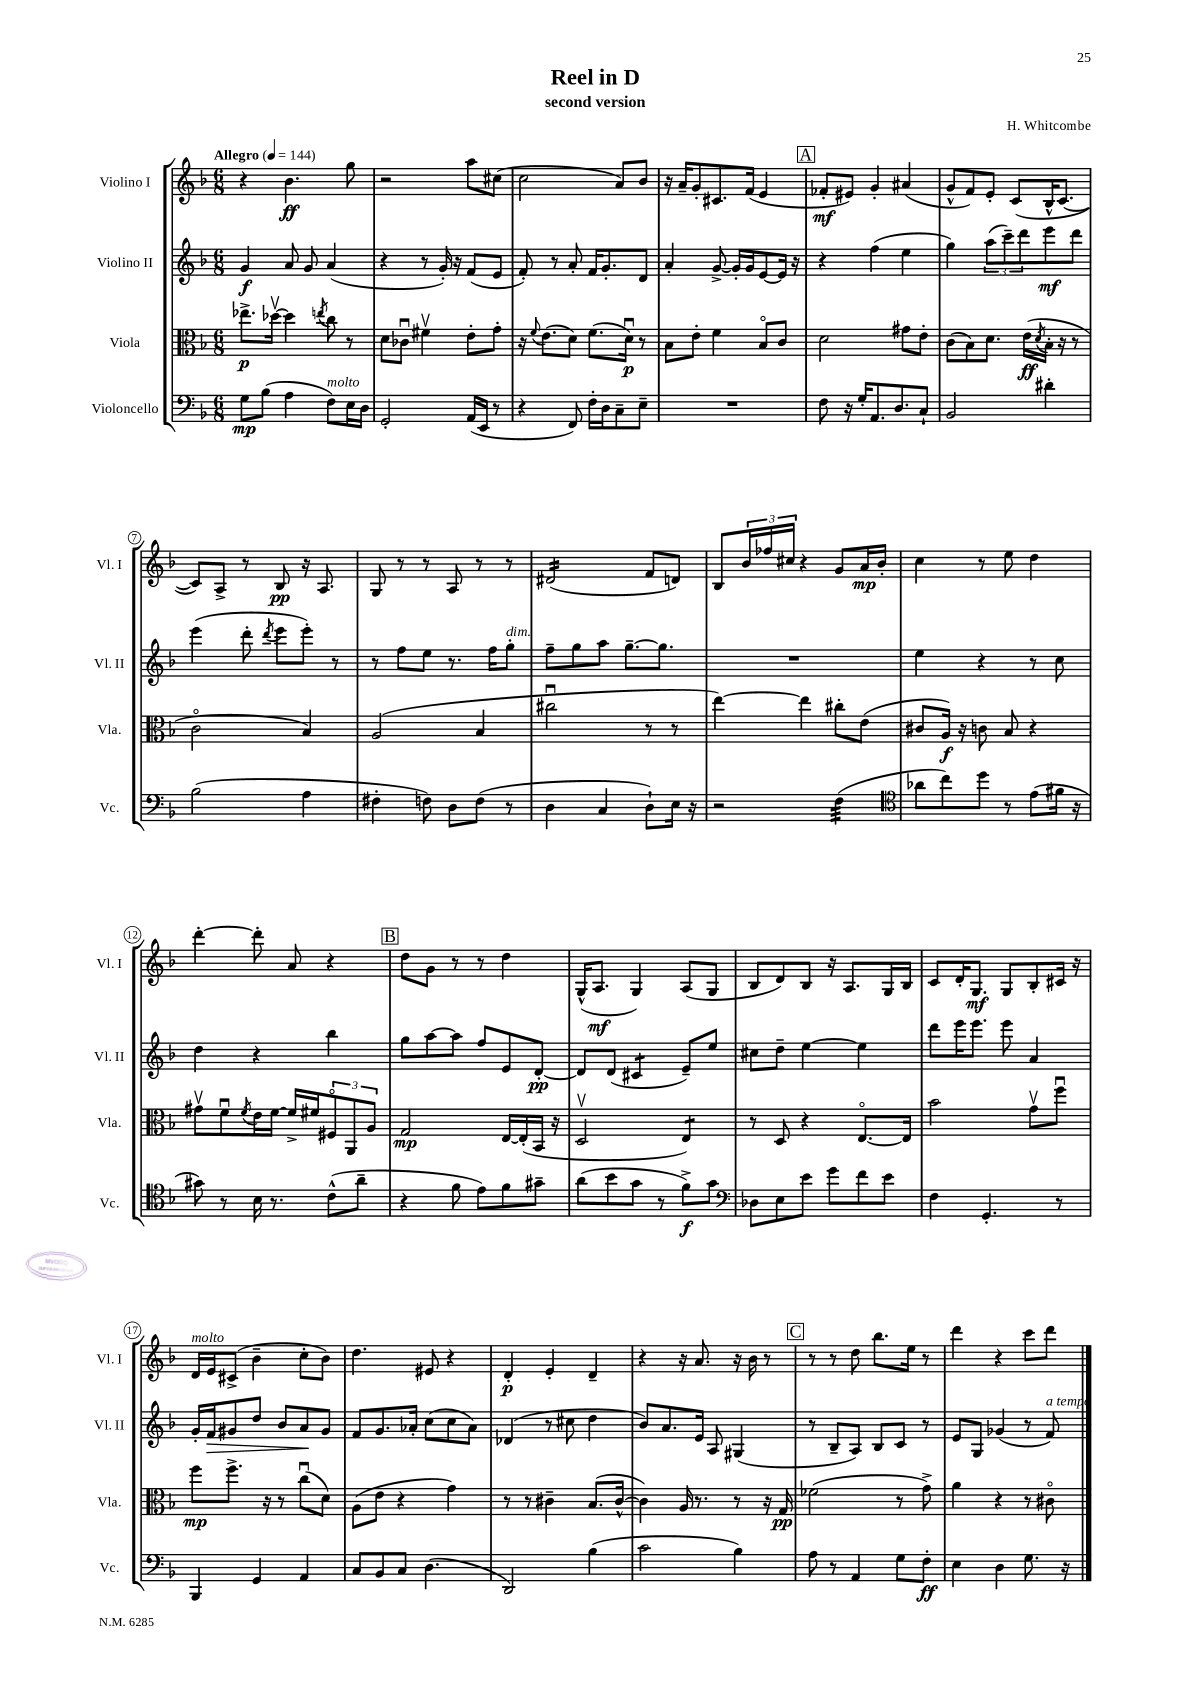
\header { title = "Reel in D" composer = "H. Whitcombe" subtitle = "second version" }
<<
\new StaffGroup <<
\new Staff = "s0" \with { instrumentName = "Violino I" shortInstrumentName = "Vl. I" } {
    \clef treble \key f \major \numericTimeSignature \time 6/8 \tempo "Allegro" 4 = 144
    r4 bes'4.\ff g''8 |
    r2 a''8 cis''8( |
    c''2 a'8) bes'8 |
    r16 a'16-- g'8-. cis'8. f'16( e'4 |
    \mark \markup { \box "A" } fes'8-.\mf eis'8) g'4-. ais'4( |
    g'8-^ f'8) e'8-. c'8( bes16-^ c'8.~ |
    c'8) a8-> r8 bes8\pp r16 a8. |
    g8 r8 r8 a8 r8 r8 |
    dis'2:16( f'8 d'8) |
    bes8 \tuplet 3/2 { bes'16 fes''16 cis''16 } r4 g'8 a'16\mp bes'16-. |
    c''4 r8 e''8 d''4 |
    d'''4~-. d'''8-. a'8 r4 |
    \mark \markup { \box "B" } d''8 g'8 r8 r8 d''4 |
    g16-^( a8.\mf g4) a8( g8 |
    bes8 d'8) bes8 r16 a8. g16 bes16 |
    c'8 d'16-. g8.\mf g8 bes8-. cis'16 r16 |
    d'16^\markup { \italic "molto" } e'16 cis'8->( bes'4-- c''8-. bes'8) |
    d''4. eis'8 r4 |
    d'4-.\p e'4-. d'4-- |
    r4 r16 a'8. r16 bes'16 r8 |
    \mark \markup { \box "C" } r8 r8 d''8 bes''8. e''16 r8 |
    d'''4 r4 c'''8 d'''8 \bar "|." |
}
\new Staff = "s1" \with { instrumentName = "Violino II" shortInstrumentName = "Vl. II" } {
    \clef treble \key f \major \numericTimeSignature \time 6/8
    g'4\f a'8 g'8 a'4( |
    r4 r8 g'16-.) r16 f'8( e'8 |
    f'8-.) r8 a'8-. f'16 g'8.-. d'8 |
    a'4-. g'8~-> g'16-. g'16 e'8~ e'16 r16 |
    \mark \markup { \box "A" } r4 f''4( e''4 |
    g''4) \tuplet 3/2 { a''8( c'''8--) d'''8 } e'''8\mf d'''8 |
    e'''4( d'''8-. \acciaccatura { d'''8 } e'''8 e'''8-.) r8 |
    r8 f''8 e''8 r8. f''16 g''8-.^\markup { \italic "dim." } |
    f''8-- g''8 a''8 g''8.~-- g''8. |
    R2. |
    e''4 r4 r8 c''8 |
    d''4 r4 bes''4 |
    \mark \markup { \box "B" } g''8 a''8~ a''8 f''8 e'8 d'8~-.\pp |
    d'8 d'8( cis'4:8 e'8--) e''8 |
    cis''8 d''8-- e''4~ e''4 |
    d'''8 e'''16 e'''8. e'''8 a'4 |
    g'16-. f'16\> gis'8 d''8 bes'8 a'8\! gis'8 |
    f'8 g'8. aes'16-. c''8( c''8 aes'8) |
    des'4( r8 cis''8 d''4 |
    bes'8) a'8. e'16 a8 gis4( |
    \mark \markup { \box "C" } r8 bes8-- a8) bes8 c'8 r8 |
    e'8 g8 ges'4( r8 f'8^\markup { \italic "a tempo" }) \bar "|." |
}
\new Staff = "s2" \with { instrumentName = "Viola" shortInstrumentName = "Vla." } {
    \clef alto \key f \major \numericTimeSignature \time 6/8
    ees''8.->\p des''16~\upbow des''4 \acciaccatura { e''8 } c''8 r8 |
    d'8 ces'8\downbow fis'4\upbow e'8-. g'8-. |
    r16 \appoggiatura { f'8 } e'8.( d'8) f'8.( d'16\downbow\p) r8 |
    bes8 e'8-. f'4 bes8\flageolet c'8 |
    \mark \markup { \box "A" } d'2 gis'8 e'8-. |
    c'8( bes8) d'8. e'16\ff( \acciaccatura { d'8 } bes16-. r16 r8 |
    c'2\flageolet bes4) |
    a2( bes4 |
    cis''2\downbow r8 r8 |
    e''4~) e''4 cis''8-. e'8( |
    cis'8 a16\f) r16 c'8 bes8 r4 |
    gis'8\upbow f'8\downbow \acciaccatura { f'8 } e'16 f'16~ f'16-> fis'16 \tuplet 3/2 { fis8\flageolet a,8 a8 } |
    \mark \markup { \box "B" } g2\mp e16~ e16-.( bes,16 r16 |
    d2\upbow e4:8) |
    r8 d8 r4 e8.~\flageolet e16 |
    bes'2 g'8\upbow f''8\downbow |
    f''8\mp f''8.-> r16 r8 c''8\downbow( d'8) |
    a8( e'8 r4 g'4) |
    r8 r8 cis'4-- bes8.( cis'16~-^ |
    cis'4) a16 r8. r8 r16 g16\pp |
    \mark \markup { \box "C" } fes'2( r8 g'8->) |
    a'4 r4 r8 cis'8\flageolet \bar "|." |
}
\new Staff = "s3" \with { instrumentName = "Violoncello" shortInstrumentName = "Vc." } {
    \clef bass \key f \major \numericTimeSignature \time 6/8
    g8\mp bes8( a4 f8^\markup { \italic "molto" }) e16 d16 |
    g,2-. a,16( e,16 r8 |
    r4 f,8) f16-. d16 c8-- e8-- |
    R2. |
    \mark \markup { \box "A" } f8 r16 g16-. a,8. d8. c8-! |
    bes,2 dis'4-. |
    bes2( a4 |
    fis4-. f8) d8 f8( r8 |
    d4 c4 d8-!) e16 r16 |
    r2 f4:32( |
    \clef tenor aes'8 c''8) d''8 r8 e'8( fis'16 r16 |
    gis'8) r8 bes16 r8. c'8-^( a'8-- |
    \mark \markup { \box "B" } r4 f'8 e'8) f'8 gis'8-- |
    a'8( bes'8 g'8 r8 f'8->\f) g'8 |
    \clef bass des8 e8 e'8 g'8 f'8 e'8 |
    f4 g,4.-. r8 |
    bes,,4 g,4 a,4 |
    c8 bes,8 c8 d4.( |
    d,2) bes4( |
    c'2 bes4) |
    \mark \markup { \box "C" } a8 r8 a,4 g8 f8-.\ff |
    e4 d4 g8. r16 \bar "|." |
}
>>
>>
\layout { \context { \Score \override BarNumber.stencil = #(make-stencil-circler 0.1 0.3 ly:text-interface::print) } }
